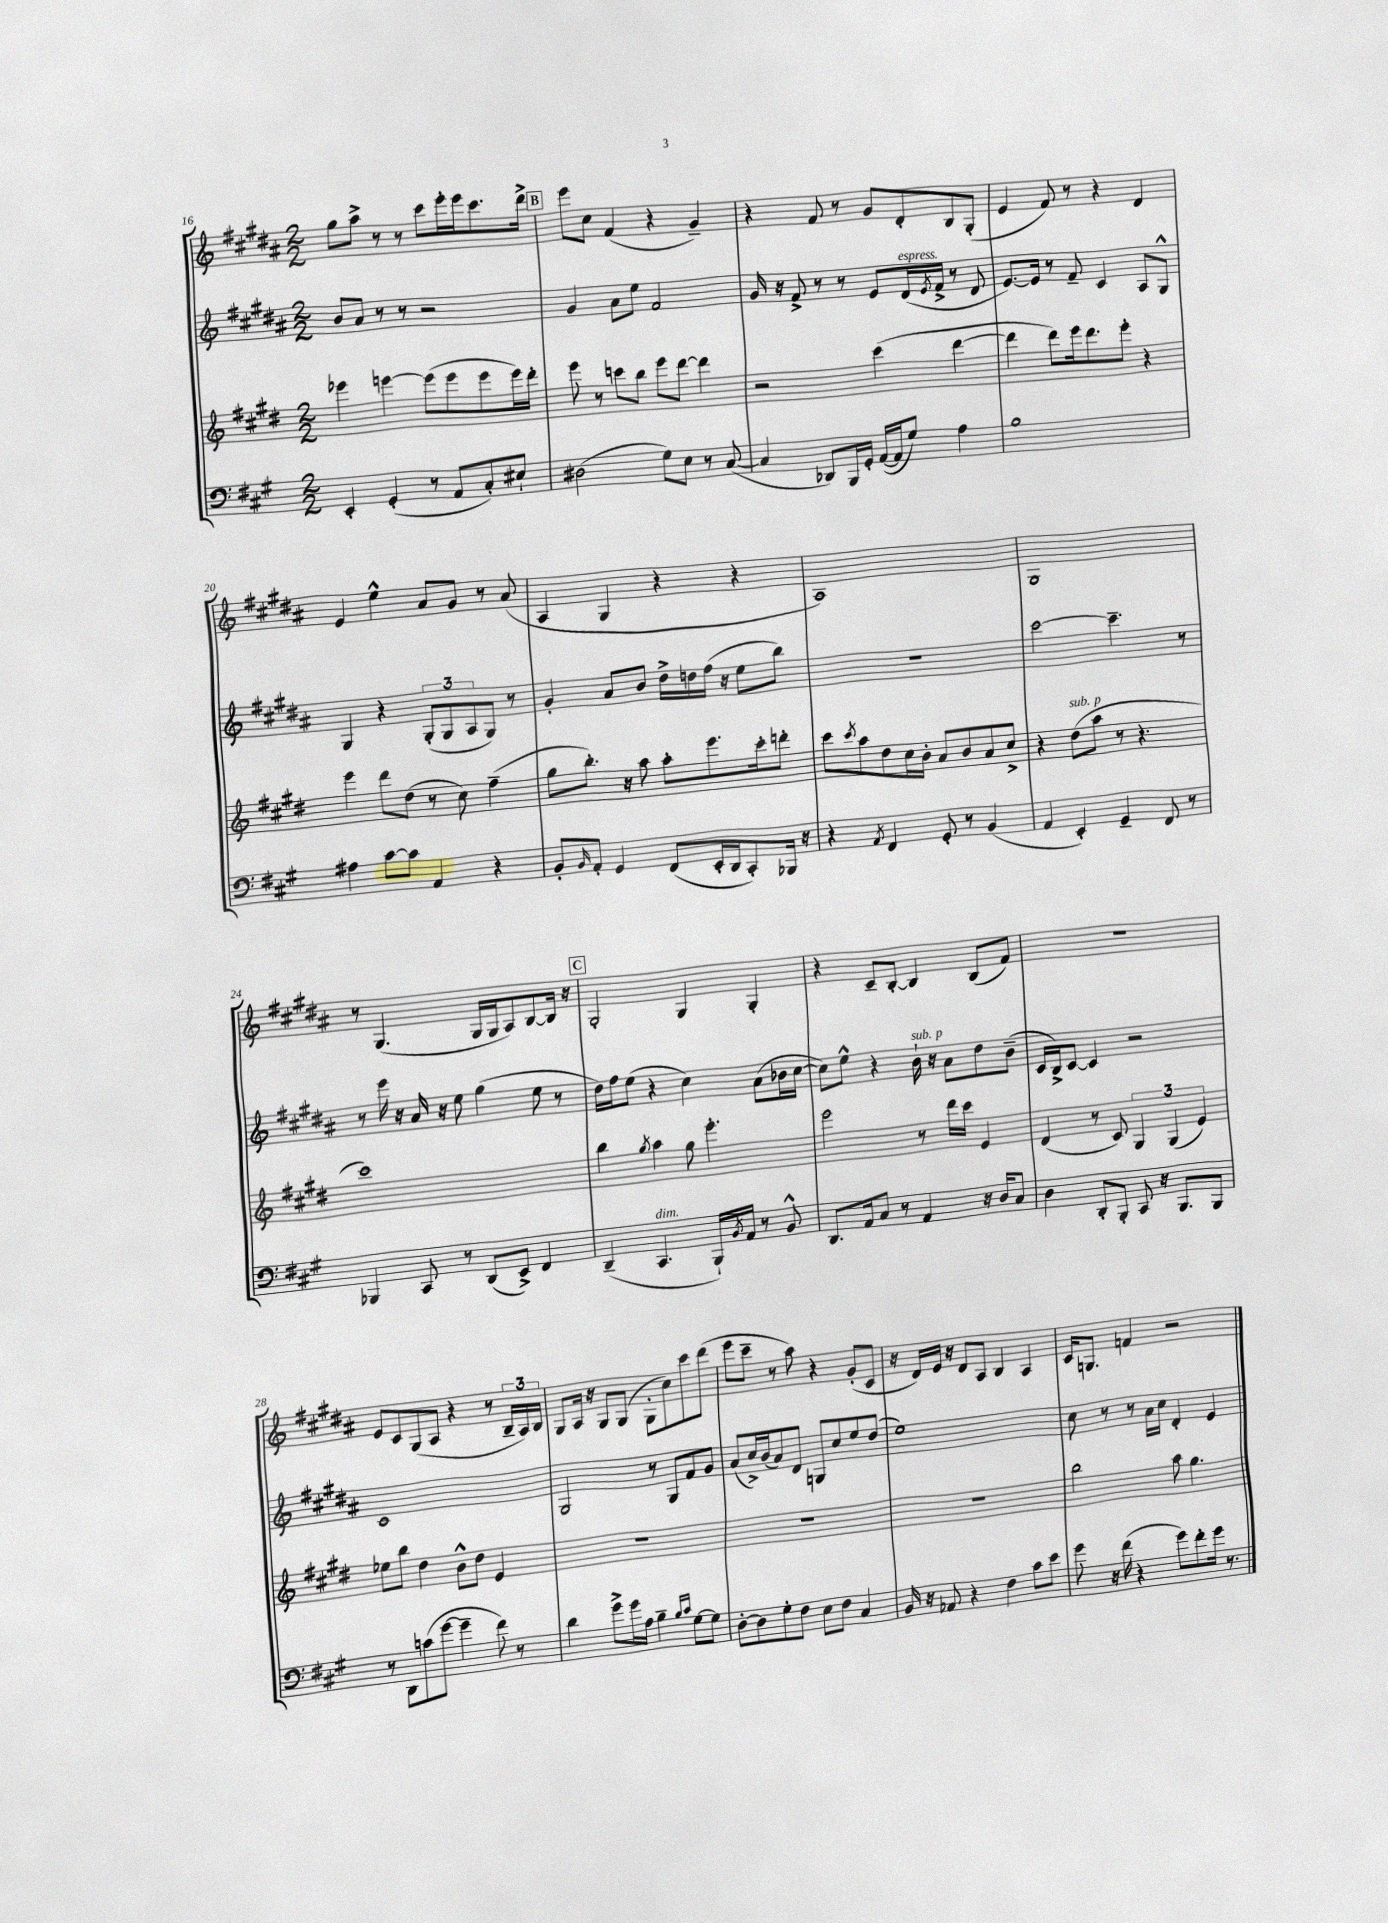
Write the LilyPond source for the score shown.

<<
\new StaffGroup <<
\new Staff = "s0" {
    \clef treble \key b \major \numericTimeSignature \time 2/2
    gis''8 ais''8-> r8 r8 cis'''8 e'''16-. e'''16 cis'''8. dis'''16-> |
    \mark \markup { \box "B" } e'''8 cis''8 fis'4( r4 gis'4--) |
    r4 fis'8 r8 gis'8 dis'8-. b8 gis8-.( |
    e'4 fis'8) r8 r4 dis'4 |
    e'4 e''4-^ ais'8 gis'8 r8 ais'8( |
    ais4 gis4 r4 r4 |
    ais1) |
    gis1 |
    r8 gis4.( gis16 gis16 ais8) b8~ b16 r16 |
    \mark \markup { \box "C" } gis2-. gis4 gis4-. |
    r4 cis'8-- b8~-. b4 b8( fis'8) |
    R1 |
    e'8 cis'8 gis8( ais8 r4 r8 \tuplet 3/2 { b16-- ais16) b16 } |
    gis8 ais16 r16 gis8 gis8( gis8-. cis''8) cis'''8 dis'''8( |
    e'''8 cis'''8-- r8 ais''8) r4 gis'8-.( cis'8 |
    r16 dis'16) e'16 r16 dis'8 ais8 b4 ais4 |
    cis'16 g8. f'4 r2 \bar "|." |
}
\new Staff = "s1" {
    \clef treble \key b \major \numericTimeSignature \time 2/2
    b'8 ais'8 r8 r8 r2 |
    \mark \markup { \box "B" } gis'4 ais'8 e''8 fis'2 |
    gis'16 r16 fis'8-> r8 r8 e'8 dis'16^\markup { \italic "espress." }( \acciaccatura { e'8 } fis'16-> r8 dis'8 |
    e'8.~) e'16 r8 fis'8-- cis'4 ais8 gis8-^ |
    gis4 r4 \tuplet 3/2 { gis8-.( gis8 ais8 } gis8) r8 |
    gis'4-. ais'8 b'8 dis''16-> d''16 fis''16( r16 e''8 b''8) |
    r1 |
    cis'''2~ cis'''4.-- r8 |
    r8 e'''16 r16 ais'16 r16 e''8 gis''4( e''8 r8 |
    \mark \markup { \box "C" } dis''16) fis''16 e''8( r4 cis''4) ais'8( bes'16 cis''16~ |
    cis''8) e''8-^ r4 b'16-!^\markup { \italic "sub. p" } r16 ais'8 dis''8 b'8--( |
    cis'16 b16->) cis'8~ cis'4 r2 |
    cis'1 |
    gis2 r8 gis8 fis'8 gis'8 |
    ais'8( cis''16->) b'16( ais'8) dis'8 g8 cis''8 e''8 dis''8( |
    e''1) |
    cis''8 r8 r8 ais'16 cis''16 dis'4-. e'4 \bar "|." |
}
\new Staff = "s2" {
    \clef treble \key e \major \numericTimeSignature \time 2/2
    ees'''4 e'''4~ e'''8( e'''8 e'''8 e'''16) dis'''16-. |
    \mark \markup { \box "B" } e'''8 r8 c'''8 b''8 e'''8 dis'''8~ dis'''4 |
    r2 cis'''4( dis'''4~ |
    dis'''4 dis'''8) e'''16 dis'''8. e'''8-. r4 |
    e'''4 dis'''8 dis''8( r8 cis''8) fis''4--( |
    gis''8 b''8.-.) r16 a''8 a''8-. e'''8. cis'''16-. d'''8-. |
    cis'''8 \acciaccatura { cis'''8 } a''8 dis''8 cis''16 b'16-. a'8 b'8 a'8 cis''8-> |
    r4 dis''8^\markup { \italic "sub. p" }( a''8 r8 r4. |
    cis'''1) |
    \mark \markup { \box "C" } b''4 \acciaccatura { gis''8 } a''4 gis''8 e'''4.-. |
    e'''2 r8 dis'''16 cis'''16 e'4 |
    dis'4( r8 cis'8) \tuplet 3/2 { gis4 gis4( e'4) } |
    ees''8 b''8 dis''4 b'8-^ dis''8 e'4 |
    R1 |
    R1 |
    R1 |
    b''2 a''8 gis''4. \bar "|." |
}
\new Staff = "s3" {
    \clef bass \key a \major \numericTimeSignature \time 2/2
    e,4-. gis,4-.( r8 a,8 cis8-.) eis8-! |
    \mark \markup { \box "B" } dis2( gis8) e8 r8 cis8~( |
    cis4 des,8) b,,16 gis,16-. a,16~( a,16 gis8) a4 |
    b1 |
    ais4 cis'8~ cis'8 a,4 r4 |
    b,8-. \grace { b,16 } a,8-. gis,4 fis,8( e,16-. d,16 cis,8-.) bes,,16 r16 |
    r4 \acciaccatura { a,8 } fis,4 gis,8-. r8 b,4( |
    a,4 e,4-.) gis,4-- fis,8 r8 |
    bes,,4 cis,8 r8 d,8( e,8->) fis,4 |
    \mark \markup { \box "C" } d,4--( cis,4.^\markup { \italic "dim." } b,,16-!) \acciaccatura { b,8 } a,16 r8 b,8-^ |
    d,8. a,16 cis8 r8 a,4 r16 d16 cis8 |
    d4 d,8-. b,,8-. cis,8 r16 b,,8. b,,8 |
    r8 d,8 c'8( gis'8~ gis'4-- fis'8) r8 |
    d'4 gis'8-> gis'16 a16 b4-- \grace { b16 cis'16 } gis8~ gis8 |
    d8~-. d8 gis8-. fis8 e8 fis8 cis4 |
    b,16 r16 aes,8 r4 fis4 cis'8 e'8 |
    gis'8 r16 fis'16( r4 gis'8) fis'8-. gis'16 r8. \bar "|." |
}
>>
>>
\layout { \context { \Score currentBarNumber = #16 } }
